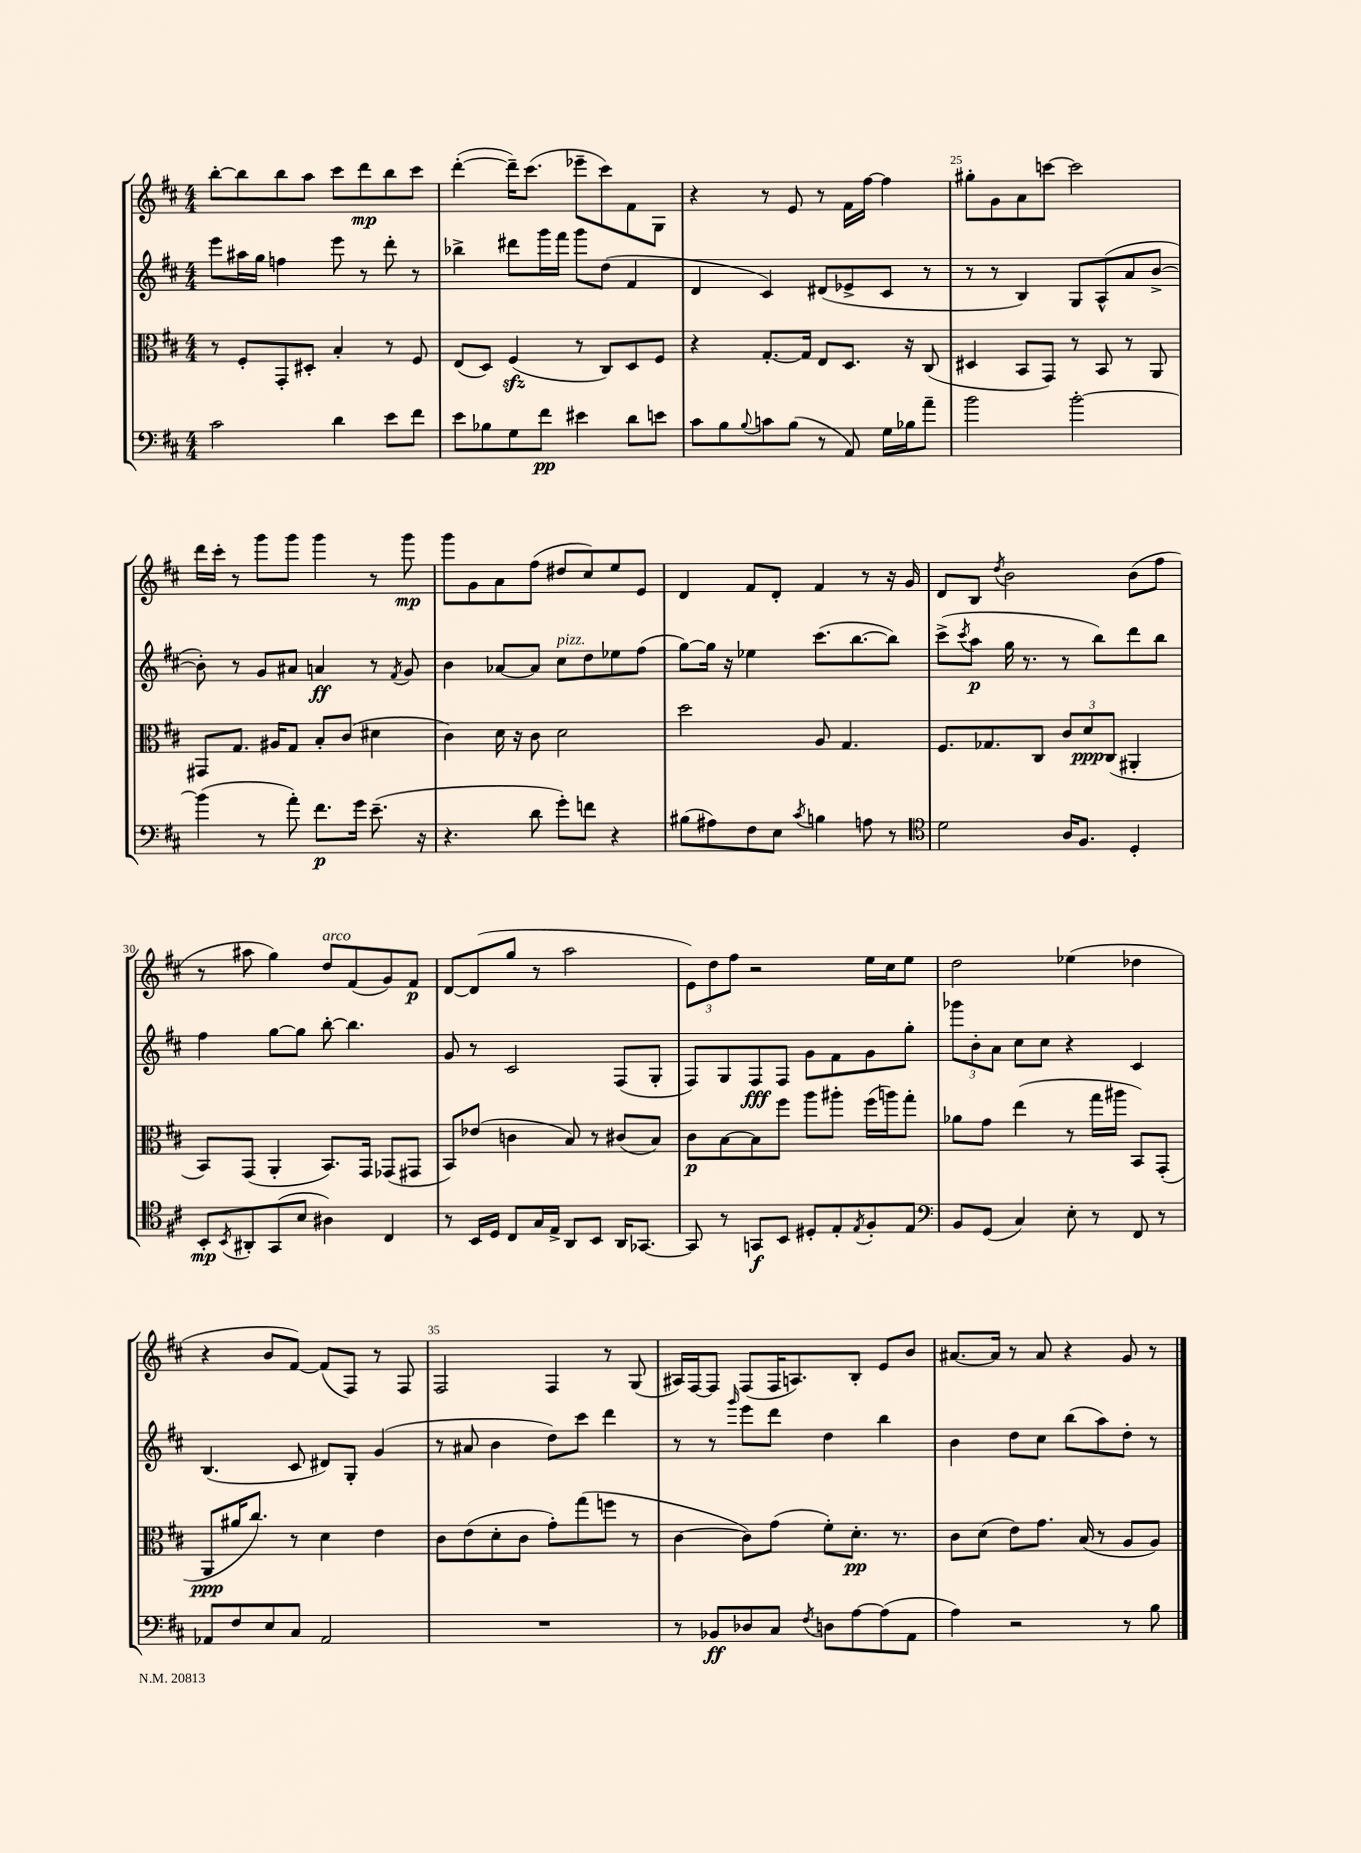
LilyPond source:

<<
\new StaffGroup <<
\new Staff = "s0" {
    \clef treble \key d \major \numericTimeSignature \time 4/4
    b''8~-. b''8 b''8 a''8 cis'''8 d'''8\mp b''8 cis'''8 |
    d'''4~-.( d'''16--) cis'''8.( ees'''8-- cis'''8) fis'8 g8 |
    r4 r8 e'8 r8 fis'16 fis''16~ fis''4 |
    gis''8-. g'8 a'8 c'''8~ c'''2 |
    d'''16 cis'''16-. r8 g'''8 g'''8 g'''4 r8 g'''8\mp |
    g'''8 g'8 a'8 fis''8( dis''8 cis''8) e''8 e'8 |
    d'4 fis'8 d'8-. fis'4 r8 r16 g'16 |
    d'8 b8 \acciaccatura { d''8 } b'2 b'8( fis''8 |
    r8 ais''8 g''4) d''8^\markup { \italic "arco" } fis'8( g'8) fis'8\p |
    d'8~ d'8( g''8 r8 a''2 |
    \tuplet 3/2 { e'8) d''8 fis''8 } r2 e''16 cis''16 e''8 |
    d''2 ees''4( des''4 |
    r4 b'8 fis'8~) fis'8( fis8) r8 fis8 |
    fis2 fis4 r8 g8( |
    ais16) fis16~ fis8 fis8( fis16 a8.) b8-. e'8 b'8 |
    ais'8.~ ais'16 r8 ais'8 r4 g'8 r8 \bar "|." |
}
\new Staff = "s1" {
    \clef treble \key d \major \numericTimeSignature \time 4/4
    e'''8 ais''16 g''16 f''4 e'''8 r8 d'''8-. r8 |
    bes''4-> dis'''8 g'''16 fis'''16 g'''8 d''8( fis'4 |
    d'4 cis'4) dis'8( ees'8-> cis'8 r8 |
    r8 r8 b4) g8 a8-^( a'8 b'8~-> |
    b'8-.) r8 g'8 ais'8 a'4\ff r8 \acciaccatura { fis'8 } g'8 |
    b'4 aes'8~ aes'8 cis''8^\markup { \italic "pizz." } d''8 ees''8 fis''8( |
    g''8~) g''16 r16 ees''4 cis'''8.( b''8.~ b''8) |
    cis'''8->( \acciaccatura { cis'''8 } a''8\p g''16 r8. r8 b''8) d'''8 b''8 |
    fis''4 g''8~ g''8 b''8~-. b''4. |
    g'8 r8 cis'2 fis8( g8-. |
    fis8) g8 fis8\fff fis8 g'8 fis'8 g'8 g''8-. |
    \tuplet 3/2 { ges'''8 b'8-. a'8 } cis''8 cis''8 r4 cis'4 |
    b4.( cis'8 dis'8) g8-. g'4( |
    r8 ais'8 b'4 d''8) cis'''8 d'''4 |
    r8 r8 \grace { g'''16 } e'''8 d'''8 d''4 b''4 |
    b'4 d''8 cis''8 b''8( a''8) d''8-. r8 \bar "|." |
}
\new Staff = "s2" {
    \clef alto \key d \major \numericTimeSignature \time 4/4
    r8 fis8-. g,8-. dis8-. b4-. r8 fis8 |
    e8( d8) fis4\sfz( r8 cis8) d8 fis8 |
    r4 g8.~-. g16 e8 d8. r16 cis8( |
    dis4 b,8 g,8) r8 b,8 r8 a,8 |
    gis,8 g8. ais16 g8 b8-. cis'8( dis'4 |
    cis'4) d'16 r16 cis'8 d'2 |
    d''2 a8 g4. |
    fis8. ges8. cis8 \tuplet 3/2 { cis'8 d'8\ppp cis8( } ais,4-. |
    b,8) g,8( a,4-. b,8.) g,16 ges,8( gis,8 |
    b,8) ees'8( c'4 b8) r8 cis'8( b8) |
    cis'8\p b8~ b8 fis''8 a''8 ais''8-. fis''16( a''16) g''8-. |
    aes'8 g'8 e''4( r8 g''16 ais''16 b,8) g,8-.( |
    a,8\ppp ais'16 cis''8.) r8 d'4 e'4 |
    cis'8 e'8( d'8-. cis'8 g'8-.) g''8( f''8 r8 |
    cis'4~ cis'8) g'8( fis'8-.) d'8.-.\pp r8. |
    cis'8 d'8( e'8) g'8. b16( r8 a8 a8) \bar "|." |
}
\new Staff = "s3" {
    \clef bass \key d \major \numericTimeSignature \time 4/4
    cis'2 d'4 e'8 fis'8 |
    e'8 bes8 g8 fis'8\pp eis'4 d'8 e'8 |
    cis'8 b8 \appoggiatura { b8 } c'8 b8( r8 a,8) g16 bes16 a'8-- |
    b'2 b'2~-. |
    b'4( r8 a'8-.) fis'8.\p g'16 e'8.--( r16 |
    r4. d'8 g'8-.) f'8 r4 |
    bis8( ais8) fis8 e8 \acciaccatura { cis'8 } b4 a8 r8 |
    \clef tenor d'2 a16 fis8. d4-. |
    b,8-.\mp \acciaccatura { b,8 } ais,8-. g,8( b8 ais4) cis4 |
    r8 b,16 d16 cis8 g16 e16-> a,8 b,8 a,16 ges,8.~ |
    ges,8 r8 g,8\f b,8 dis8-. e8-. \acciaccatura { e8 } fis8-. e8 |
    \clef bass b,8 g,8( cis4) e8-. r8 fis,8 r8 |
    aes,8 fis8 e8 cis8 aes,2 |
    R1 |
    r8 bes,8\ff des8 cis8 \acciaccatura { fis8 } d8 a8~ a8( a,8 |
    a4) r2 r8 b8 \bar "|." |
}
>>
>>
\layout { \context { \Score currentBarNumber = #22 \override BarNumber.break-visibility = ##(#f #t #t) barNumberVisibility = #(every-nth-bar-number-visible 5) } }
